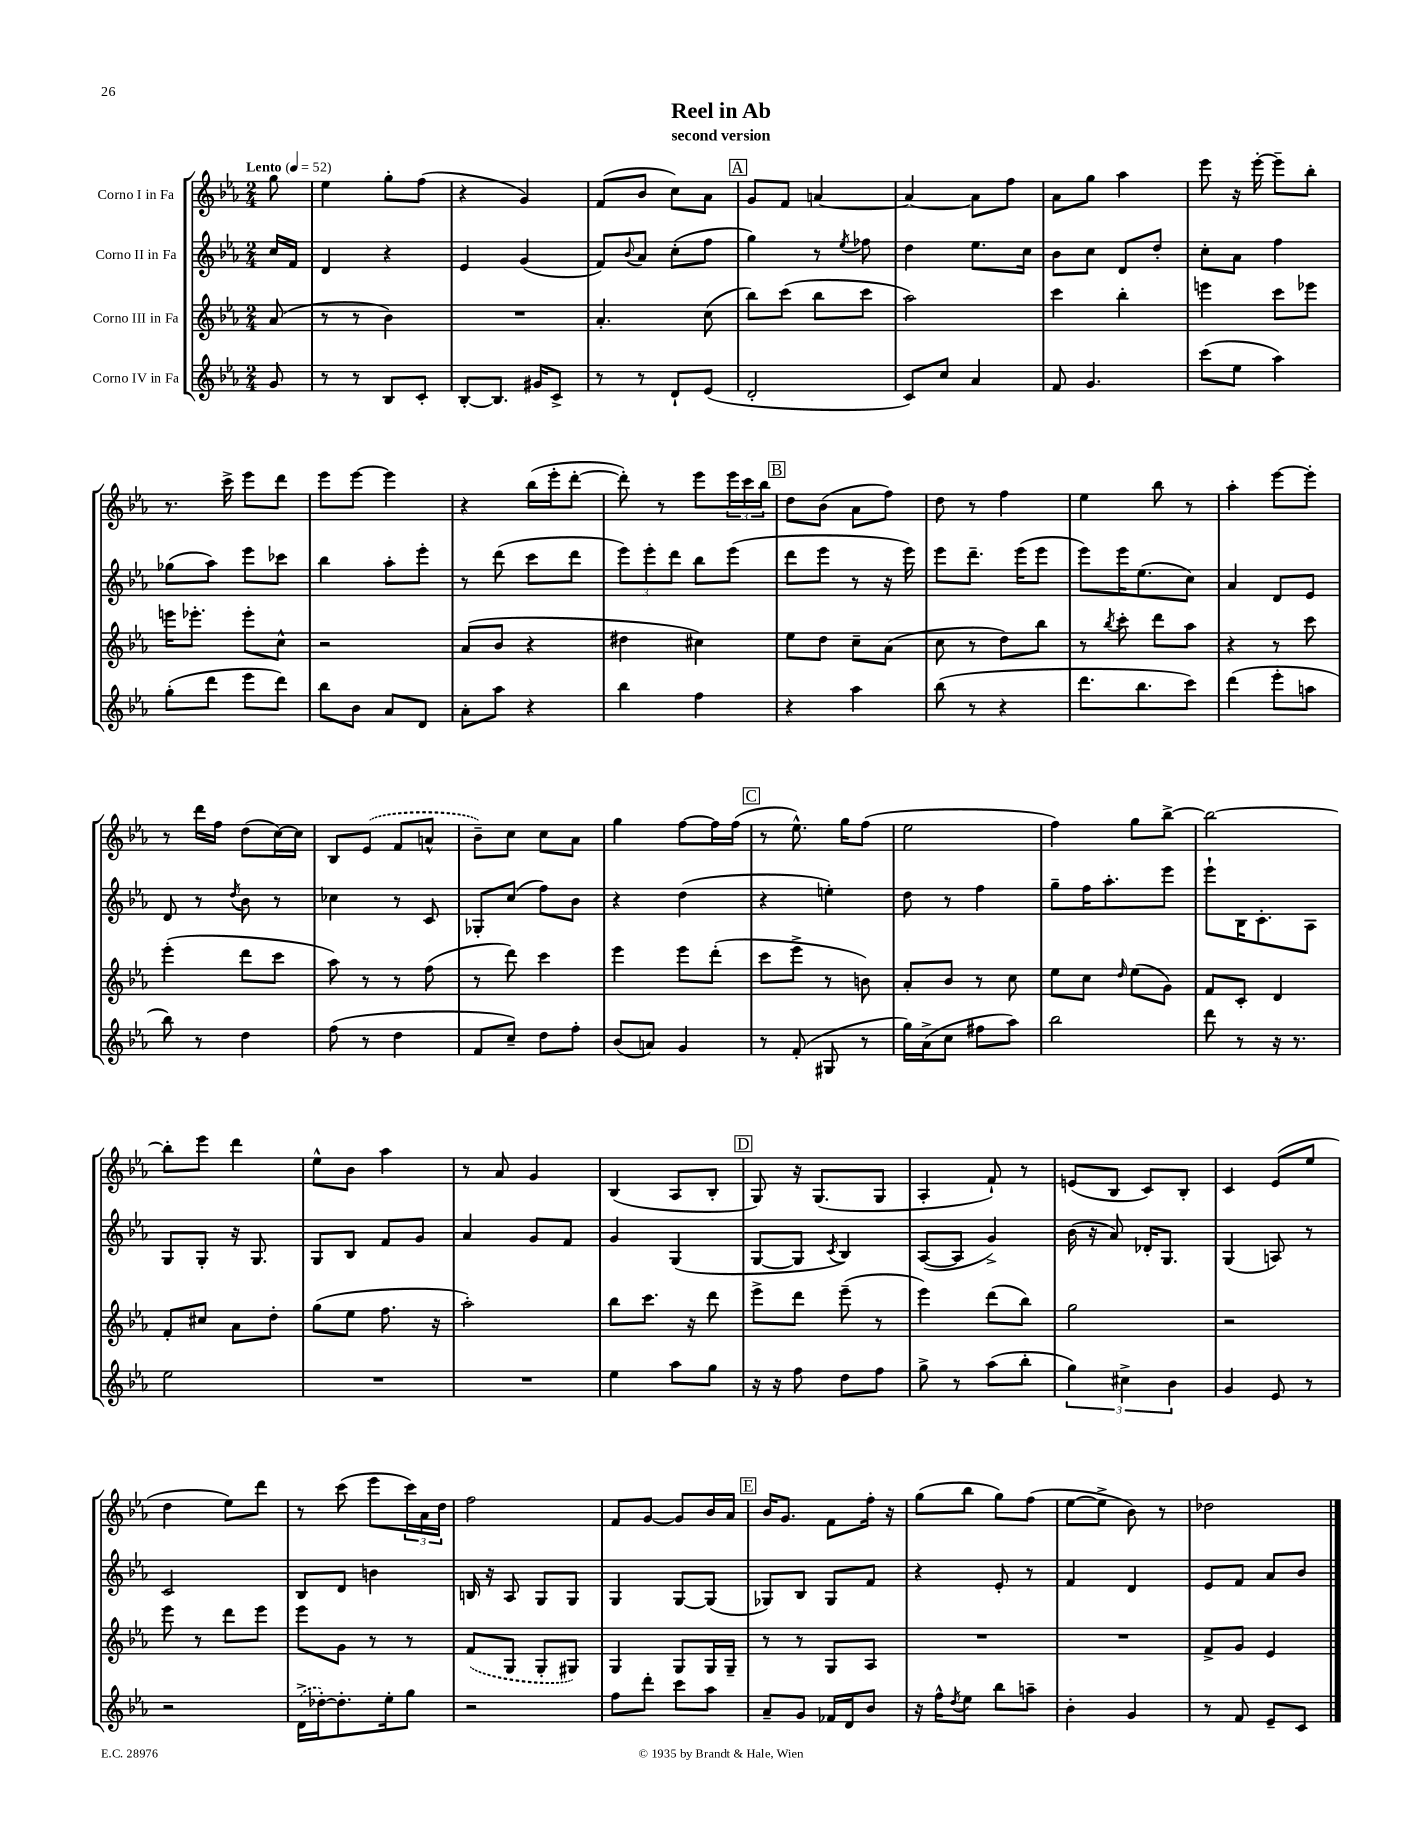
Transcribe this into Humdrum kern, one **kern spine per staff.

**kern	**kern	**kern	**kern
*part4	*part3	*part2	*part1
*staff4	*staff3	*staff2	*staff1
*I"Corno IV in Fa	*I"Corno III in Fa	*I"Corno II in Fa	*I"Corno I in Fa
*clefG2	*clefG2	*clefG2	*clefG2
*k[b-e-a-]	*k[b-e-a-]	*k[b-e-a-]	*k[b-e-a-]
*M2/4	*M2/4	*M2/4	*M2/4
*MM52	*MM52	*MM52	*MM52
=	=	=	=
!	!	!	!LO:TX:a:B:t=Lento
8g/	(8a-/	16cc/LL	8gg\
.	.	16f/JJ	.
=1	=1	=1	=1
8r	8r	4d/	4ee-\
8r	8r	.	.
8B-/L	4b-\)	4r	8gg'\L
8c'/J	.	.	(8ff\J
=2	=2	=2	=2
[8B-'/L	2r	4e-/	4r
8.B-/J]	.	.	.
.	.	(4g/	4g/)
16g#X/KL	.	.	.
8c^/J	.	.	.
=3	=3	=3	=3
8r	4.a-'/	8f/L)	(8f/L
.	.	8qqb-/	.
8r	.	8a-/J	8b-/J
8d`/L	.	(8cc'\L	8cc\L)
(8e-/J	(8cc\	8ff\J	8a-\J
!!LO:REH:place=s1:t=A
=4	=4	=4	=4
2d'/	8bb-\L)	4gg\)	8g/L
.	(8ccc\J	.	8f/J
.	8bb-\L	8r	[4an/
.	.	8qee-/	.
.	8ccc\J	8ff-X\	.
=5	=5	=5	=5
8c/L)	2aa-\)	4dd\	4a/_
8cc/J	.	.	.
4a-/	.	8.ee-\L	8a\L]
.	.	.	8ff\J
.	.	16cc\Jk	.
=6	=6	=6	=6
8f/	4ccc\	8b-\L	8a-\L
4.g/	.	8cc\J	8gg\J
.	4bb-'\	8d/L	4aa-\
.	.	8dd'/J	.
=7	=7	=7	=7
(8ccc\L	4eeen\	8cc'\L	8eee-\
8ee-\J	.	8a-\J	16r
.	.	.	[16eee-'\
4aa-\)	8ccc\L	4ff\	8eee-~\L]
.	8eee-X\J	.	8bb-'\J
!!LO:LB:g=z
=8	=8	=8	=8
(8gg'\L	16eeen\KL	(8gg-X\L	8.r
.	8.eee-X'\J	.	.
8ddd\J	.	8aa-\J)	.
.	.	.	16ccc^\
8eee-\L	8eee-'\L	8eee-\L	8eee-\L
8ddd\J)	8cc^^\J	8ccc-X\J	8ddd\J
=9	=9	=9	=9
8bb-\L	2r	4bb-\	8eee-\L
8b-\J	.	.	[8eee-\J
8a-/L	.	8aa-'\L	4eee-\]
8d/J	.	8eee-'\J	.
=10	=10	=10	=10
8a-'\L	(8a-/L	8r	4r
8aa-\J	8b-/J	(8ddd\	.
4r	4r	8ccc\L	(16bb-\LL
.	.	.	16eee-'\J
.	.	8ddd\J	[8ddd'\J
=11	=11	=11	=11
4bb-\	4dd#X\	12eee-\L)	8ddd'\])
.	.	12eee-'\	.
.	.	.	8r
.	.	12ddd\J	.
4ff\	4cc#X\)	8bb-\L	8eee-\L
.	.	(8eee-\J	24eee-\L
.	.	.	24ccc\
.	.	.	24bb-\JJ
!!LO:REH:place=s1:t=B
=12	=12	=12	=12
4r	8ee-\L	8ddd\L	8dd\L
.	8dd\J	8eee-\J	(8b-\J
4aa-\	8cc~\L	8r	8a-\L
.	(8a-\J	16r	8ff\J)
.	.	16eee-\)	.
=13	=13	=13	=13
(8bb-\	8cc\	8eee-\L	8dd\
8r	8r	8.ddd~\J	8r
4r	8dd\L)	.	4ff\
.	.	(16eee-\KL	.
.	8bb-\J	8eee-\J	.
=14	=14	=14	=14
8.ddd\L	8r	8eee-\L)	4ee-\
.	8qbb-/	.	.
.	8ccc'\	16eee-\K	.
8.bb-\	.	(8.ee-\	.
.	8ddd\L	.	8bb-\
8ccc\J)	8aa-\J	8cc\J)	8r
=15	=15	=15	=15
(4ddd\	4r	4a-/	4aa-'\
8eee-'\L	8r	8d/L	[8eee-\L
8aan\J	8ccc\	8e-/J	8eee-'\J]
!!LO:LB:g=z
=16	=16	=16	=16
8bb-\)	(4eee-'\	8d/	8r
8r	.	8r	16ddd\LL
.	.	.	16ff\JJ
.	.	8qdd/	.
4dd\	8ddd\L	8b-\	(8dd\L
.	8ccc\J	8r	[16cc\L)
.	.	.	16cc\JJ]
=17	=17	=17	=17
(8ff\	8aa-\)	4cc-X\	8B-/L
8r	8r	.	(8e-/J
4dd\	8r	8r	8f/L
.	(8ff\	8c/	8an^^/J
=18	=18	=18	=18
8f/L	8r	8G-X'/L	8b-~\L)
8cc~/J)	8ddd\)	(8cc/J	8cc\J
8dd\L	4ccc\	8ff\L)	8cc\L
8ff'\J	.	8b-\J	8a-\J
=19	=19	=19	=19
(8b-/L	4eee-\	4r	4gg\
8an/J)	.	.	.
4g/	8eee-\L	(4dd\	[8ff\L
.	(8ddd'\J	.	16ff\L]
.	.	.	(16ff\JJ
!!LO:REH:place=s1:t=C
=20	=20	=20	=20
8r	8ccc\L	4r	8r
(8f'/	8eee-^\J	.	8.ee-^^\)
8G#X/	8r	4een'\)	.
.	.	.	16gg\KL
8r	8bn\)	.	(8ff\J
=21	=21	=21	=21
16gg\LL)	8a-'/L	8dd\	2ee-\
(16a-^\J	.	.	.
8cc\J	8b-/J	8r	.
8ff#X\L	8r	4ff\	.
8aa-\J)	8cc\	.	.
=22	=22	=22	=22
2bb-\	8ee-\L	8gg~\L	4ff\)
.	8cc\J	16ff\K	.
.	.	8.aa-'\	.
.	16qqdd/	.	.
.	(8ee-\L	.	8gg\L
.	8g\J)	8eee-\J	[8bb-^\J
=23	=23	=23	=23
8ddd\	8f/L	8eee-`\L	2bb-\_
8r	8c'/J	16B-\K	.
.	.	8.c'\	.
16r	4d/	.	.
8.r	.	.	.
.	.	8A-\J	.
!!LO:LB:g=z
=24	=24	=24	=24
2ee-\	8f'/L	8G/L	8bb-'\L]
.	8cc#X/J	8G'/J	8eee-\J
.	8a-\L	16r	4ddd\
.	.	8.G/	.
.	8dd'\J	.	.
=25	=25	=25	=25
2r	(8gg\L	8G/L	8ee-^^\L
.	8ee-\J	8B-/J	8b-\J
.	8.ff\	8f/L	4aa-\
.	.	8g/J	.
.	16r	.	.
=26	=26	=26	=26
2r	2aa-'\)	4a-/	8r
.	.	.	8a-/
.	.	8g/L	4g/
.	.	8f/J	.
=27	=27	=27	=27
4ee-\	8bb-\L	4g/	(4B-/
.	8.ccc\J	.	.
8aa-\L	.	(4G/	8A-/L
.	16r	.	.
8gg\J	8ddd\	.	8B-'/J
!!LO:REH:place=s1:t=D
=28	=28	=28	=28
16r	8eee-^\L	[8G/L	8G/)
16r	.	.	.
8ff\	8ddd\J	8G/J]	16r
.	.	.	(8.G/L
.	.	8qc/	.
8dd\L	(8eee-~\	4B-/)	.
8ff\J	8r	.	8G/J
=29	=29	=29	=29
8gg^\	4eee-\)	([8A-/L	4A-'/
8r	.	8A-/J]	.
(8aa-\L	(8ddd\L	4g^/)	8f`/)
8bb-'\J	8bb-\J)	.	8r
=30	=30	=30	=30
6gg\)	2gg\	(16b-\	(8en/L
.	.	16r	.
.	.	8a-/)	8B-/J
6cc#X^\	.	.	.
.	.	16d-X'/KL	8c/L)
.	.	8.G/J	.
6b-\	.	.	.
.	.	.	8B-'/J
=31	=31	=31	=31
4g/	2r	(4G/	4c/
8e-/	.	8An/)	(8e-/L
8r	.	8r	8ee-/J
!!LO:LB:g=z
=32	=32	=32	=32
2r	8eee-\	2c/	4dd\
.	8r	.	.
.	8ddd\L	.	8ee-\L)
.	8eee-\J	.	8ddd\J
=33	=33	=33	=33
(16d^\LL	8eee-\L	8B-/L	8r
[16dd-X'\J)	.	.	.
8.dd-'\]	8g\J	8d/J	(8ccc\
.	8r	4bn\	8eee-\L
16ee-'\k	.	.	.
8gg\J	8r	.	24ccc\L)
.	.	.	24a-\
.	.	.	24dd\JJ
=34	=34	=34	=34
2r	(8f/L	16Bn/	2ff\
.	.	16r	.
.	8G/J	8A-/	.
.	8G'/L	8G/L	.
.	8G#X/J)	8G/J	.
=35	=35	=35	=35
8ff\L	4G/	4G/	8f/L
8ddd'\J	.	.	[8g/J
8ccc\L	8G/L	[8G/L	8g/L]
8aa-\J	16G/L	(8G/J]	16b-/L
.	16G~/JJ	.	16a-/JJ
!!LO:REH:place=s1:t=E
=36	=36	=36	=36
8a-~/L	8r	8G-X/L)	16b-/KL
.	.	.	8.g/J
8g/J	8r	8B-/J	.
16f-X/LL	8G/L	8G-/L	8f\L
16d/J	.	.	.
8b-/J	8A-/J	8f/J	16ff'\Jk
.	.	.	16r
=37	=37	=37	=37
16r	2r	4r	(8gg\L
16ff^^\KL	.	.	.
8qdd/	.	.	.
8ee-\J	.	.	8bb-\J
8bb-\L	.	8e-'/	8gg\L)
8aan~\J	.	8r	(8ff\J
=38	=38	=38	=38
4b-'\	2r	4f/	[8ee-\L
.	.	.	8ee-^\J]
4g/	.	4d/	8b-\)
.	.	.	8r
=39	=39	=39	=39
8r	8f^/L	8e-/L	2dd-X\
8f/	8g/J	8f/J	.
8e-~/L	4e-/	8a-/L	.
8c/J	.	8b-/J	.
==	==	==	==
*-	*-	*-	*-
